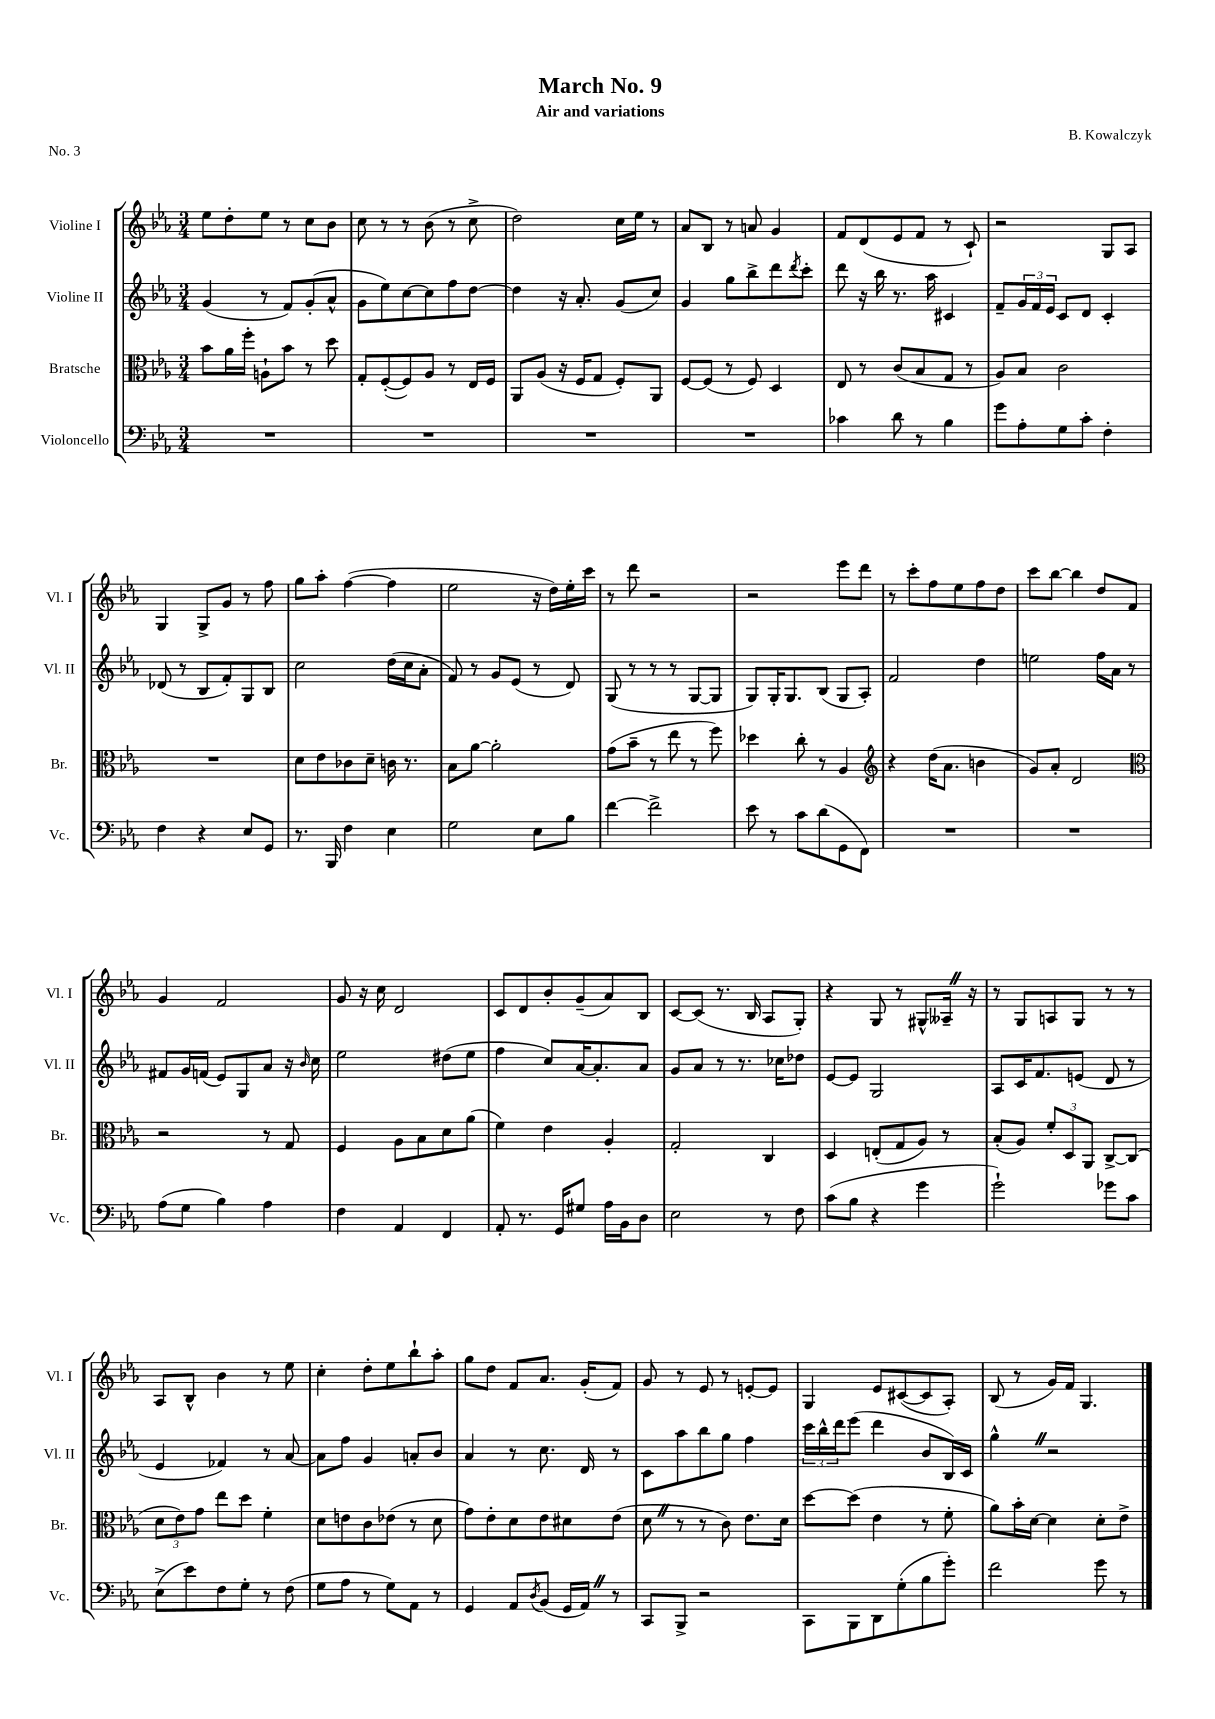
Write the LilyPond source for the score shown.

\header { title = "March No. 9" composer = "B. Kowalczyk" subtitle = "Air and variations" piece = "No. 3" }
<<
\new StaffGroup <<
\new Staff = "s0" \with { instrumentName = "Violine I" shortInstrumentName = "Vl. I" } {
    \clef treble \key ees \major \numericTimeSignature \time 3/4
    ees''8 d''8-. ees''8 r8 c''8 bes'8 |
    c''8 r8 r8 bes'8( r8 c''8-> |
    d''2) c''16 ees''16 r8 |
    aes'8 bes8 r8 a'8 g'4 |
    f'8 d'8( ees'8 f'8 r8 c'8-!) |
    r2 g8 aes8 |
    g4 g8-> g'8 r8 f''8 |
    g''8 aes''8-. f''4~( f''4 |
    ees''2 r16 d''16) ees''16-. c'''16 |
    r8 d'''8 r2 |
    r2 ees'''8 d'''8 |
    r8 c'''8-. f''8 ees''8 f''8 d''8 |
    c'''8 bes''8~ bes''4 d''8 f'8 |
    g'4 f'2 |
    g'8 r16 c''16 d'2 |
    c'8 d'8 bes'8-. g'8--( aes'8) bes8 |
    c'8~ c'8( r8. bes16 aes8 g8-.) |
    r4 g8 r8 gis8-^ aeses16-- \once \override BreathingSign.text = \markup { \musicglyph "scripts.caesura.straight" } \breathe r16 |
    r8 g8 a8 g8 r8 r8 |
    aes8 bes8-^ bes'4 r8 ees''8 |
    c''4-. d''8-. ees''8 bes''8-! aes''8-. |
    g''8 d''8 f'8 aes'8. g'16-.( f'8) |
    g'8 r8 ees'8 r8 e'8~-. e'8 |
    g4 ees'8 cis'8~( cis'8 aes8-.) |
    bes8( r8 g'16) f'16 g4. \bar "|." |
}
\new Staff = "s1" \with { instrumentName = "Violine II" shortInstrumentName = "Vl. II" } {
    \clef treble \key ees \major \numericTimeSignature \time 3/4
    g'4( r8 f'8) g'8-.( aes'8-^ |
    g'8 ees''8) c''8~ c''8 f''8 d''8~ |
    d''4 r16 aes'8.-. g'8( c''8) |
    g'4 g''8 bes''8-> d'''8 \acciaccatura { d'''8 } c'''8-. |
    d'''8 r16 bes''16 r8. aes''16 cis'4 |
    f'8-- \tuplet 3/2 { g'16 f'16 ees'16 } c'8 d'8 c'4-. |
    des'8( r8 bes8 f'8-.) g8 bes8 |
    c''2 d''16( c''16 aes'8-. |
    f'8) r8 g'8 ees'8( r8 d'8) |
    g8( r8 r8 r8 g8~ g8 |
    g8) g16-. g8. bes8( g8 aes8-.) |
    f'2 d''4 |
    e''2 f''16 aes'16 r8 |
    fis'8 g'16 f'16( ees'8) g8 aes'8 r16 \grace { bes'16 } c''16 |
    ees''2 dis''8( ees''8 |
    f''4 c''8) aes'16~ aes'8.-. aes'8 |
    g'8 aes'8 r8 r8. ces''16 des''8 |
    ees'8~ ees'8 g2 |
    aes8 c'16 f'8. e'8( d'8 r8 |
    ees'4 fes'4) r8 aes'8~ |
    aes'8 f''8 g'4 a'8-. bes'8 |
    aes'4 r8 c''8. d'16 r8 |
    c'8 aes''8 bes''8 g''8 f''4 |
    \tuplet 3/2 { c'''16 bes''16-^ d'''16 } ees'''8( d'''4 bes'8 bes16) c'16 |
    g''4-^ \once \override BreathingSign.text = \markup { \musicglyph "scripts.caesura.straight" } \breathe r2 \bar "|." |
}
\new Staff = "s2" \with { instrumentName = "Bratsche" shortInstrumentName = "Br." } {
    \clef alto \key ees \major \numericTimeSignature \time 3/4
    bes'8 aes'16 f''16-. a8-! bes'8 r8 d''8 |
    g8-. f8~-.( f8) aes8 r8 ees16 f16 |
    aes,8 aes8( r16 f16 g8 f8-.) aes,8 |
    f8~ f8( r8 f8) d4 |
    ees8 r8 c'8( bes8 g8 r8 |
    aes8) bes8 c'2 |
    R2. |
    d'8 ees'8 ces'8 d'8-- c'16 r8. |
    bes8 aes'8~ aes'2-. |
    g'8( bes'8-- r8 ees''8 r8 f''8) |
    des''4 c''8-. r8 aes4 |
    \clef treble r4 d''16( aes'8. b'4 |
    g'8) aes'8-. d'2 |
    \clef alto r2 r8 g8 |
    f4 aes8 bes8 d'8 aes'8( |
    f'4) ees'4 aes4-. |
    g2-. c4 |
    d4 e8-.( g8 aes8) r8 |
    bes8-.( aes8) \tuplet 3/2 { f'8-. d8 aes,8 } c8~-> c8( |
    \tuplet 3/2 { d'8 ees'8) g'8 } ees''8 d''8 f'4-. |
    d'8 e'8 c'8 ees'8( r8 d'8 |
    g'8) ees'8-. d'8 ees'8 dis'8 ees'8( |
    d'8 \once \override BreathingSign.text = \markup { \musicglyph "scripts.caesura.straight" } \breathe r8 r8 c'8) ees'8. d'16 |
    d''8~ d''8( ees'4 r8 f'8-. |
    aes'8) bes'16-. d'16~ d'4 d'8-. ees'8-> \bar "|." |
}
\new Staff = "s3" \with { instrumentName = "Violoncello" shortInstrumentName = "Vc." } {
    \clef bass \key ees \major \numericTimeSignature \time 3/4
    R2. |
    R2. |
    R2. |
    R2. |
    ces'4 d'8 r8 bes4 |
    g'8 aes8-. g8 c'8-. f4-. |
    f4 r4 ees8 g,8 |
    r8. bes,,16 f4 ees4 |
    g2 ees8 bes8 |
    f'4~ f'2-> |
    ees'8 r8 c'8 d'8( g,8 f,8) |
    R2. |
    R2. |
    aes8( g8 bes4) aes4 |
    f4 aes,4 f,4 |
    aes,8-. r8. g,16 gis8 aes16 bes,16 d8 |
    ees2 r8 f8 |
    c'8( bes8 r4 g'4 |
    g'2-!) ges'8 c'8 |
    ees8->( ees'8) f8 g8-. r8 f8( |
    g8 aes8 r8 g8) aes,8 r8 |
    g,4 aes,8 \acciaccatura { d8 } bes,8( g,16 aes,16) \once \override BreathingSign.text = \markup { \musicglyph "scripts.caesura.straight" } \breathe r8 |
    c,8 bes,,8-> r2 |
    c,8 bes,,8 d,8 g8-.( bes8 g'8-.) |
    f'2 g'8 r8 \bar "|." |
}
>>
>>
\layout { \context { \Score \remove "Bar_number_engraver" } }
